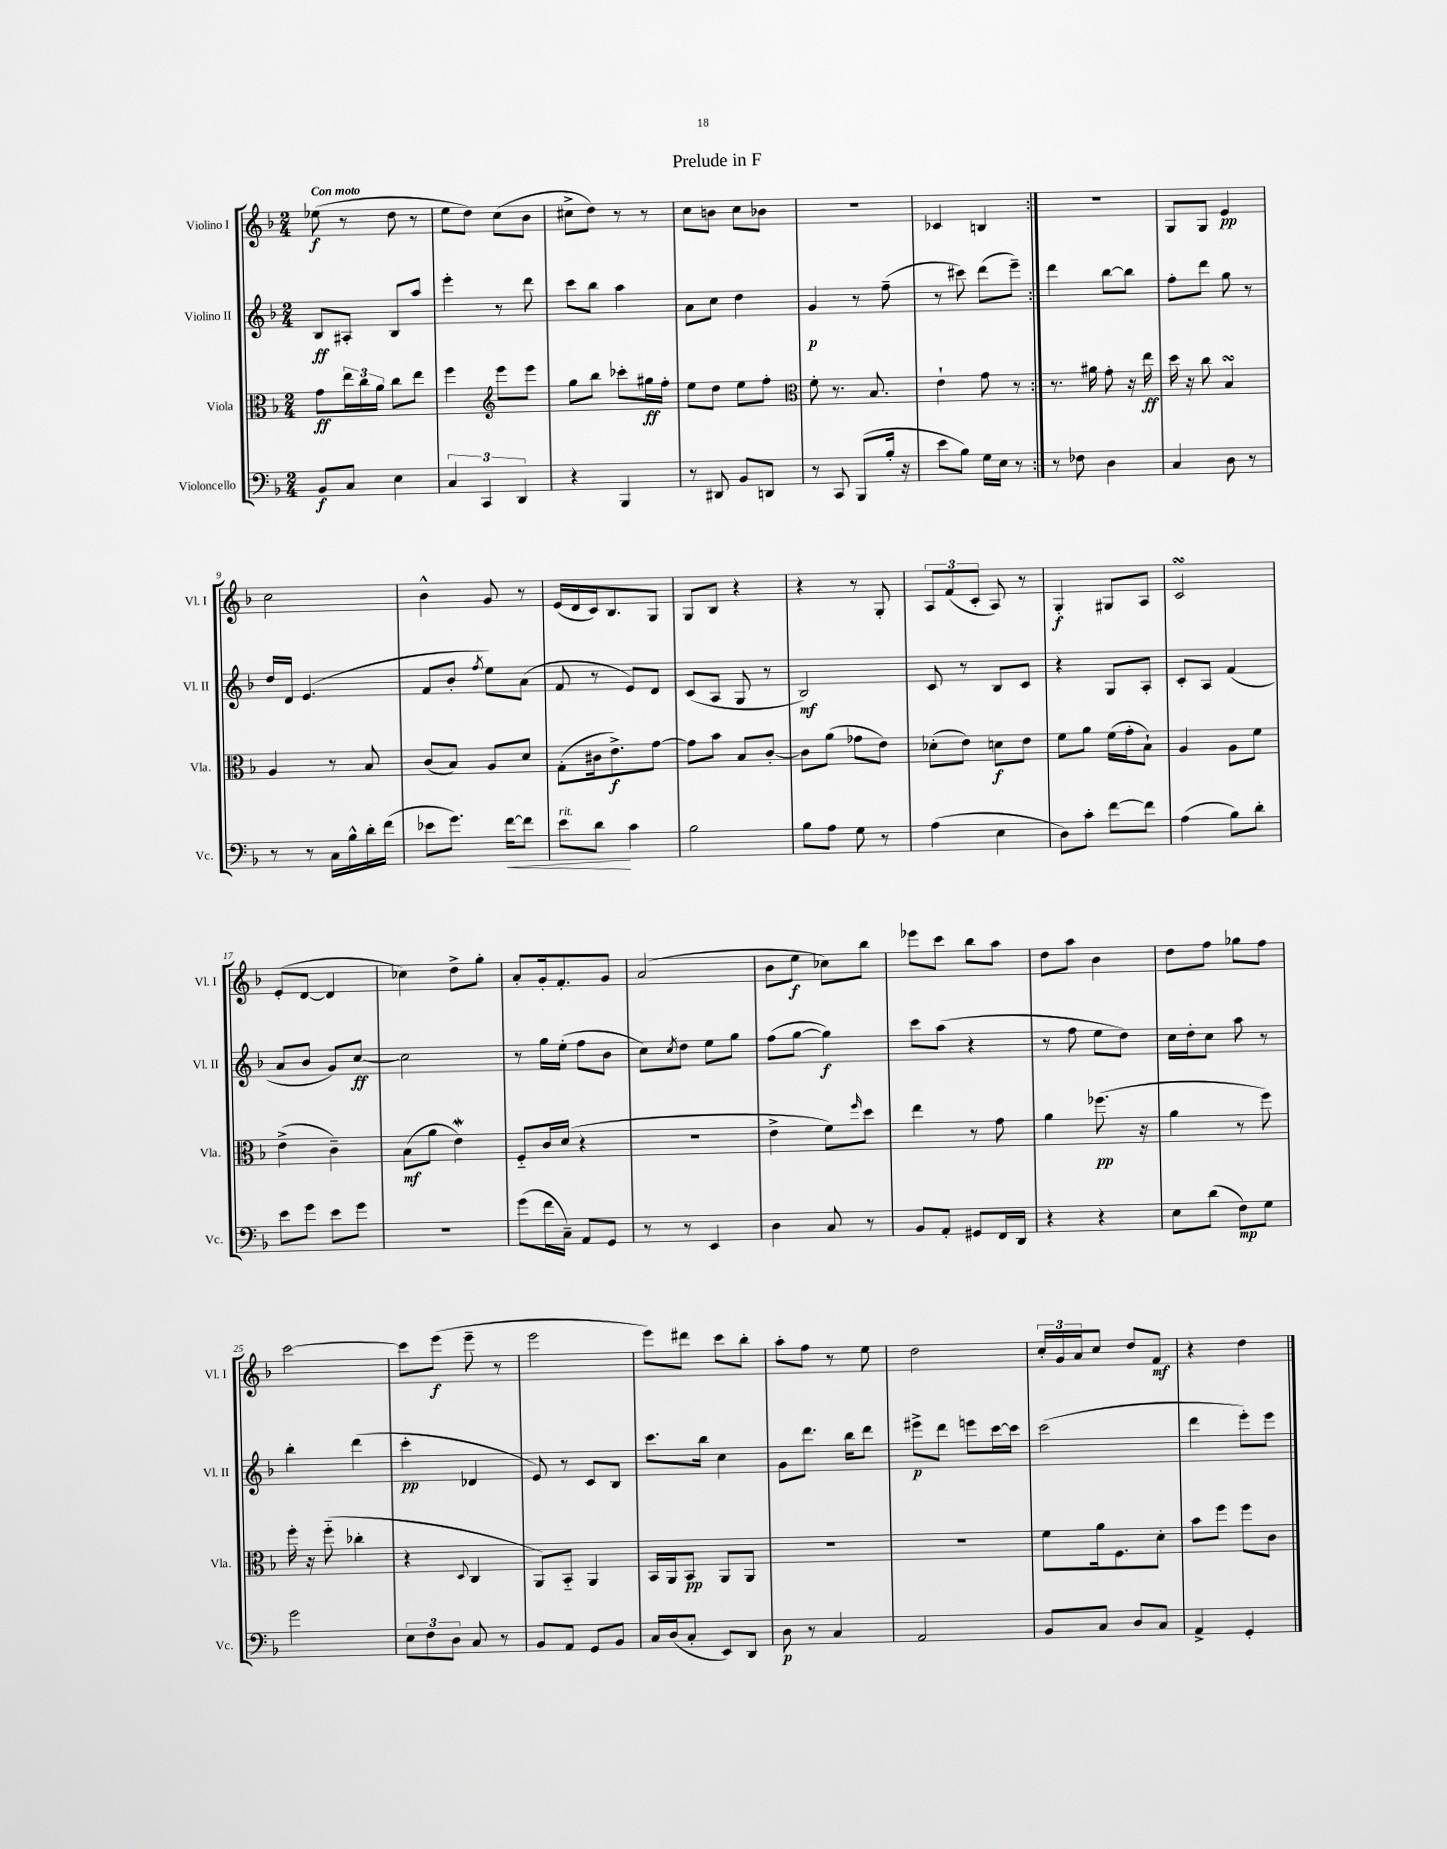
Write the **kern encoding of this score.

**kern	**dynam	**kern	**dynam	**kern	**dynam	**kern	**dynam
*part4	*part4	*part3	*part3	*part2	*part2	*part1	*part1
*staff4	*staff4	*staff3	*staff3	*staff2	*staff2	*staff1	*staff1
*I"Violoncello	*	*I"Viola	*	*I"Violino II	*	*I"Violino I	*
*I'Vc.	*	*I'Vla.	*	*I'Vl. II	*	*I'Vl. I	*
*clefF4	*	*clefC3	*	*clefG2	*	*clefG2	*
*k[b-]	*	*k[b-]	*	*k[b-]	*	*k[b-]	*
*M2/4	*	*M2/4	*	*M2/4	*	*M2/4	*
=1	=1	=1	=1	=1	=1	=1	=1
!	!	!	!	!	!	!LO:TX:a:B:t=Con moto	!
8BB-/L	f	8g\L	ff	8B-/L	ff	(8ee-X\	f
8C/J	.	24ee\L	.	8A#X'/J	.	8r	.
.	.	24cc\	.	.	.	.	.
.	.	24a\JJ	.	.	.	.	.
4E\	.	8cc\L	.	8B-/L	.	8dd\	.
.	.	8ee\J	.	8aa/J	.	8r	.
=2	=2	=2	=2	=2	=2	=2	=2
6C/	.	4ff\	.	4eee'\	.	8ee\L	.
.	.	.	.	.	.	8dd\J)	.
6CC/	.	.	.	.	.	.	.
*	*	*clefG2	*	*	*	*	*
.	.	8eee\L	.	8r	.	(8cc\L	.
6DD/	.	.	.	.	.	.	.
.	.	8eee\J	.	8ddd\	.	8b-\J	.
=3	=3	=3	=3	=3	=3	=3	=3
4r	.	8gg\L	.	8ccc\L	.	8cc#X^\L	.
.	.	8bb-\J	.	8bb-\J	.	8dd\J)	.
4BBB-/	.	8ccc-X'\L	.	4aa\	.	8r	.
.	.	16gg#X\L	ff	.	.	8r	.
.	.	16ff'\JJ	.	.	.	.	.
=4	=4	=4	=4	=4	=4	=4	=4
8r	.	8ee\L	.	8a\L	.	8cc\L	.
8DD#X/	.	8dd\J	.	8cc\J	.	8bn\J	.
8BB-/L	.	8ee\L	.	4dd\	.	8cc\L	.
8DDn/J	.	8ff'\J	.	.	.	8b-X\J	.
=5	=5	=5	=5	=5	=5	=5	=5
*	*	*clefC3	*	*	*	*	*
8r	.	8f'\	.	4g/	p	2r	.
8CC/	.	8.r	.	.	.	.	.
(8BBB-/L	.	.	.	8r	.	.	.
.	.	8.B-/	.	.	.	.	.
16B-'/Jk	.	.	.	(8ff~\	.	.	.
16r	.	.	.	.	.	.	.
=6	=6	=6	=6	=6	=6	=6	=6
8e\L	.	4e`\	.	8r	.	4c-X/	.
8B-\J)	.	.	.	8ccc#X\)	.	.	.
16G\LL	.	8g\	.	(8ddd\L	.	4Bn/	.
16E\JJ	.	.	.	.	.	.	.
8r	.	8r	.	8eee~\J)	.	.	.
=7:|!	=7:|!	=7:|!	=7:|!	=7:|!	=7:|!	=7:|!	=7:|!
8r	.	8.r	.	4ddd\	.	2r	.
8F-X\	.	.	.	.	.	.	.
.	.	16a#X\	.	.	.	.	.
4D\	.	8g'\	.	[8bb-\L	.	.	.
.	.	16r	.	8bb-\J]	.	.	.
.	.	16ee\	ff	.	.	.	.
=8	=8	=8	=8	=8	=8	=8	=8
4C/	.	16dd\	.	8ff'\L	.	8G/L	.
.	.	16r	.	.	.	.	.
.	.	8cc\	.	8ddd\J	.	8G/J	.
8D\	.	4B-sSSs/	.	8gg\	.	4e/	pp
8r	.	.	.	8r	.	.	.
!!LO:LB:g=z
=9	=9	=9	=9	=9	=9	=9	=9
8r	.	4A/	.	16dd/LL	.	2cc\	.
.	.	.	.	16d/JJ	.	.	.
8r	.	.	.	(4.e/	.	.	.
16C\LL	.	8r	.	.	.	.	.
16B-^^\	.	.	.	.	.	.	.
16d'\	.	8B-/	.	.	.	.	.
(16f\JJ	.	.	.	.	.	.	.
=10	=10	=10	=10	=10	=10	=10	=10
8e-X\L	.	(8c/L	.	8f/L	.	4b-^^\	.
8.g\J)	.	8B-/J)	.	8b-'/J	.	.	.
.	.	.	.	8qff/	.	.	.
.	.	8A/L	.	8ee\L)	.	8g/	.
!	!LO:HP:b	!	!	!	!	!	!
[16f\KL	<	.	.	.	.	.	.
8f\J]	.	8d/J	.	(8a\J	.	8r	.
=11	=11	=11	=11	=11	=11	=11	=11
!LO:TX:a:i:t=rit.	!	!	!	!	!	!	!
8e\L	.	(8G'\L	.	8f/	.	(16e/LL	.
.	.	.	.	.	.	16d/	.
8d\J	.	16c#X\k	.	8r	.	16c/J)	.
.	.	8.e^\)	f	.	.	8.B-/	.
4c\	[	.	.	8e/L)	.	.	.
.	.	[8g\J	.	8d/J	.	8G/J	.
=12	=12	=12	=12	=12	=12	=12	=12
2B-\	.	8g\L]	.	(8c/L	.	8G/L	.
.	.	8b-\J	.	8A/J	.	8B-/J	.
.	.	8B-/L	.	8G/	.	4r	.
.	.	[8c'/J	.	8r	.	.	.
=13	=13	=13	=13	=13	=13	=13	=13
8B-\L	.	8c\L]	.	2B-/)	mf	4r	.
8A\J	.	(8a\J	.	.	.	.	.
8G\	.	8g-X\L	.	.	.	8r	.
8r	.	8e\J)	.	.	.	8G'/	.
=14	=14	=14	=14	=14	=14	=14	=14
(4A\	.	(8d-X'\L	.	8c/	.	12A/L	.
.	.	.	.	.	.	(12f/	.
.	.	8e\J)	.	8r	.	.	.
.	.	.	.	.	.	12c'/J	.
4E\	.	8dn\L	f	8B-/L	.	8A/)	.
.	.	8e\J	.	8c/J	.	8r	.
=15	=15	=15	=15	=15	=15	=15	=15
8D\L)	.	8f\L	.	4r	.	4G'/	f
8c'\J	.	8a\J	.	.	.	.	.
[8f\L	.	(16f\LL	.	8G/L	.	8G#X/L	.
.	.	16g'\J	.	.	.	.	.
8f\J]	.	8B-`\J)	.	8A'/J	.	8A/J	.
=16	=16	=16	=16	=16	=16	=16	=16
(4A\	.	4A/	.	8c'/L	.	2csSSS/	.
.	.	.	.	8A/J	.	.	.
8B-\L)	.	8A\L	.	(4f/	.	.	.
8d'\J	.	8f\J	.	.	.	.	.
!!LO:LB:g=z
=17	=17	=17	=17	=17	=17	=17	=17
8e\L	.	(4e^\	.	8a/L	.	(8e'/L	.
8g\J	.	.	.	8b-/J	.	[8d/J	.
8e\L	.	4c~\)	.	8g/L)	.	4d/]	.
8g\J	.	.	.	[8cc/J	ff	.	.
=18	=18	=18	=18	=18	=18	=18	=18
2r	.	(8B-\L	mf	2cc\]	.	4cc-X\)	.
.	.	8a\J	.	.	.	.	.
.	.	4eW\)	.	.	.	8dd^\L	.
.	.	.	.	.	.	8gg'\J	.
=19	=19	=19	=19	=19	=19	=19	=19
(8g\L	.	8F/L	.	8r	.	8a'/L	.
16f\L	.	16c/L	.	16gg\LL	.	16g'/k	.
16C~\JJ)	.	(16d/JJ	.	(16ee'\JJ	.	8.f'/	.
8AA/L	.	4r	.	8ff\L	.	.	.
8GG/J	.	.	.	8b-\J	.	8g/J	.
=20	=20	=20	=20	=20	=20	=20	=20
8r	.	2r	.	8cc\L)	.	(2a/	.
.	.	.	.	8qcc/	.	.	.
8r	.	.	.	8dd\J	.	.	.
4EE/	.	.	.	8ee\L	.	.	.
.	.	.	.	8gg\J	.	.	.
=21	=21	=21	=21	=21	=21	=21	=21
4D\	.	4e^\	.	(8ff\L	.	8b-\L	.
.	.	.	.	[8gg\J	.	8ee\J	f
8C/	.	8f\L)	.	4gg\])	f	8cc-X\L)	.
.	.	16qqff/	.	.	.	.	.
8r	.	8dd\J	.	.	.	8bb-\J	.
=22	=22	=22	=22	=22	=22	=22	=22
8BB-/L	.	4ee\	.	8ccc\L	.	8eee-X\L	.
8AA'/J	.	.	.	(8aa\J	.	8ccc\J	.
8GG#X/L	.	8r	.	4r	.	8bb-\L	.
16FF/L	.	8g\	.	.	.	8aa\J	.
16DD/JJ	.	.	.	.	.	.	.
=23	=23	=23	=23	=23	=23	=23	=23
4r	.	4a\	.	8r	.	8dd\L	.
.	.	.	.	8ff\	.	8aa\J	.
4r	.	(8.ff-X\	pp	8ee\L	.	4b-\	.
.	.	.	.	8dd\J)	.	.	.
.	.	16r	.	.	.	.	.
=24	=24	=24	=24	=24	=24	=24	=24
8E\L	.	4a\	.	16cc\LL	.	8dd\L	.
.	.	.	.	16dd'\J	.	.	.
(8d\J	.	.	.	8cc\J	.	8ff\J	.
8F\L)	mp	8r	.	8aa\	.	8gg-X\L	.
8G\J	.	8ff\)	.	8r	.	8ff\J	.
!!LO:LB:g=z
=25	=25	=25	=25	=25	=25	=25	=25
2g\	.	16ff'\	.	4bb-'\	.	[2ccc\	.
.	.	16r	.	.	.	.	.
.	.	(8ff\	.	.	.	.	.
.	.	4cc-X'\	.	(4ddd\	.	.	.
=26	=26	=26	=26	=26	=26	=26	=26
12E\L	.	4r	.	4ccc'\	pp	8ccc\L]	.
12F\	.	.	.	.	.	.	.
.	.	.	.	.	.	(8eee\J	f
12D\J	.	.	.	.	.	.	.
.	.	8qqD/	.	.	.	.	.
8C/	.	4C/	.	4d-X/	.	8eee~\	.
8r	.	.	.	.	.	8r	.
=27	=27	=27	=27	=27	=27	=27	=27
8BB-/L	.	8AA/L)	.	8e/)	.	2eee\	.
8AA/J	.	8BB-/J	.	8r	.	.	.
8GG/L	.	4AA/	.	8c/L	.	.	.
8BB-/J	.	.	.	8B-/J	.	.	.
=28	=28	=28	=28	=28	=28	=28	=28
16C/LL	.	16BB-/LL	.	8.ccc\L	.	8eee\L)	.
(16D/J	.	16AA/J	.	.	.	.	.
8C'/J	.	8BB-/J	pp	.	.	8ddd#X\J	.
.	.	.	.	16bb-\Jk	.	.	.
8EE/L)	.	8AA/L	.	4cc\	.	8ccc\L	.
8DD/J	.	8AA/J	.	.	.	8bb-'\J	.
=29	=29	=29	=29	=29	=29	=29	=29
8D\	p	2r	.	8g\L	.	8aa'\L	.
8r	.	.	.	8.ddd\J	.	8ff\J	.
4C/	.	.	.	.	.	8r	.
.	.	.	.	16bb-\KL	.	.	.
.	.	.	.	8ddd\J	.	8ee\	.
=30	=30	=30	=30	=30	=30	=30	=30
2AA/	.	2r	.	8eee#X^\L	p	2dd\	.
.	.	.	.	8ddd\J	.	.	.
.	.	.	.	8eeen\L	.	.	.
.	.	.	.	[16ccc\L	.	.	.
.	.	.	.	16ccc\JJ]	.	.	.
=31	=31	=31	=31	=31	=31	=31	=31
8BB-/L	.	8f\L	.	(2ccc\	.	24cc'/LL	.
.	.	.	.	.	.	24g/	.
.	.	.	.	.	.	24a/J	.
8C/J	.	16a\k	.	.	.	8cc/J	.
.	.	8.F\	.	.	.	.	.
8D/L	.	.	.	.	.	8dd/L	.
8C/J	.	8d'\J	.	.	.	8f/J	mf
=32	=32	=32	=32	=32	=32	=32	=32
4AA^/	.	8b-\L	.	4ddd\	.	4r	.
.	.	8ff\J	.	.	.	.	.
4GG'/	.	8ff\L	.	8eee'\L)	.	4dd\	.
.	.	8c\J	.	8eee\J	.	.	.
==	==	==	==	==	==	==	==
*-	*-	*-	*-	*-	*-	*-	*-
